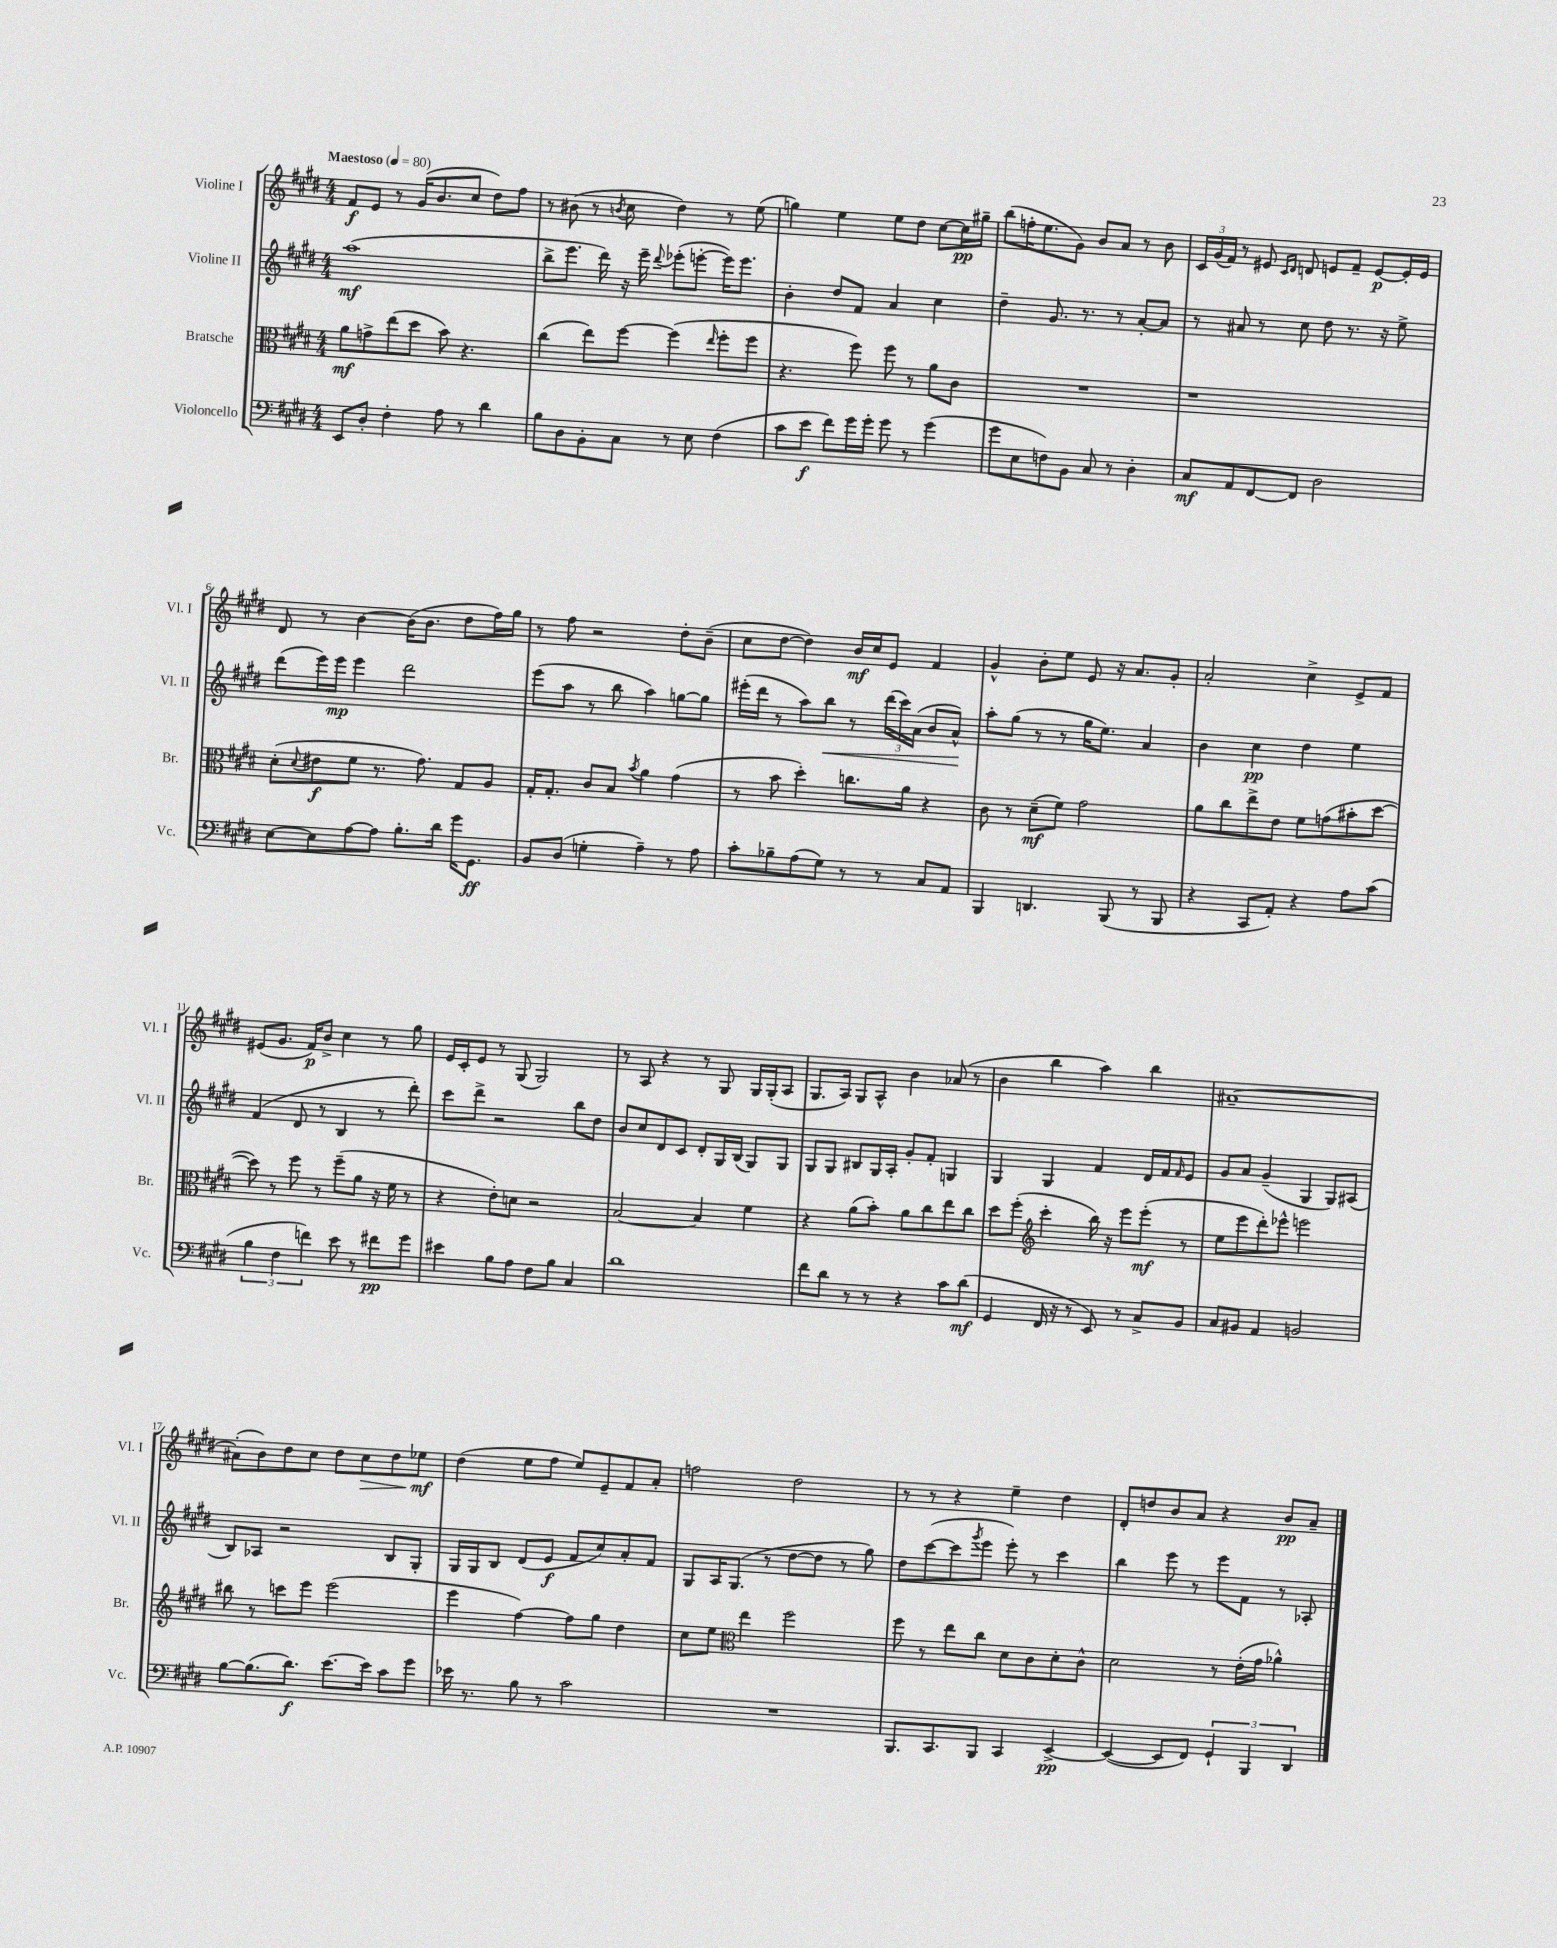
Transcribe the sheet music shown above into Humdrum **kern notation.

**kern	**dynam	**kern	**dynam	**kern	**dynam	**kern	**dynam
*part4	*part4	*part3	*part3	*part2	*part2	*part1	*part1
*staff4	*staff4	*staff3	*staff3	*staff2	*staff2	*staff1	*staff1
*I"Violoncello	*	*I"Bratsche	*	*I"Violine II	*	*I"Violine I	*
*I'Vc.	*	*I'Br.	*	*I'Vl. II	*	*I'Vl. I	*
*clefF4	*	*clefC3	*	*clefG2	*	*clefG2	*
*k[f#c#g#d#]	*	*k[f#c#g#d#]	*	*k[f#c#g#d#]	*	*k[f#c#g#d#]	*
*M4/4	*	*M4/4	*	*M4/4	*	*M4/4	*
*MM80	*	*MM80	*	*MM80	*	*MM80	*
=1	=1	=1	=1	=1	=1	=1	=1
!	!	!	!	!	!	!LO:TX:a:B:t=Maestoso	!
8EE/L	.	8a\L	mf	(1aa	mf	8f#/L	f
8D#'/J	.	8gn^\	.	.	.	8e/J	.
4F#'\	.	(8ee\	.	.	.	8r	.
.	.	8dd#\J	.	.	.	(16g#/KL	.
.	.	.	.	.	.	8.b/	.
8A\	.	8b\)	.	.	.	.	.
8r	.	4.r	.	.	.	8cc#/J	.
4d#\	.	.	.	.	.	8dd#\L)	.
.	.	.	.	.	.	8ff#\J	.
=2	=2	=2	=2	=2	=2	=2	=2
8B\L	.	(4cc#\	.	8bb^\L	.	8r	.
8D#\	.	.	.	8.eee\J	.	(8b#X\	.
8BB'\	.	8ee\L)	.	.	.	8r	.
.	.	.	.	16ddd#\)	.	.	.
.	.	.	.	.	.	8qbn/	.
8C#\J	.	[8ff#\J	.	16r	.	8cc#\	.
.	.	.	.	16eee~\	.	.	.
.	.	.	.	8qqddd#/	.	.	.
8r	.	(4ff#\]	.	(8eee-X'\L	.	4dd#\)	.
8E\	.	.	.	[8eeen'\J	.	.	.
.	.	16qqee/	.	.	.	.	.
(4F#\	.	8ff#'\L	.	16eee\KL])	.	8r	.
.	.	.	.	8.eee\J	.	.	.
.	.	8ff#\J	.	.	.	(8ee\	.
=3	=3	=3	=3	=3	=3	=3	=3
8c#\L	.	4.r	.	4b'\	.	4ggn\)	.
8e\J	f	.	.	.	.	.	.
8f#\L)	.	.	.	8dd#/L	.	4ee\	.
16g#\L	.	8ff#\)	.	8f#/J	.	.	.
16g#'\JJ	.	.	.	.	.	.	.
8g#\	.	8ff#\	.	4a/	.	8ee\L	.
8r	.	8r	.	.	.	8dd#\J	.
(4g#\	.	8a\L	.	4cc#\	.	[8cc#\L	.
.	.	8c#\J	.	.	.	16cc#\L]	pp
.	.	.	.	.	.	16gg#X~\JJ	.
=4	=4	=4	=4	=4	=4	=4	=4
8g#\L	.	1r	.	4dd#~\	.	(8bb\L	.
8E\	.	.	.	.	.	16ffn'\K	.
.	.	.	.	.	.	8.ee\	.
8Fn\)	.	.	.	8.g#/	.	.	.
8BB\J	.	.	.	.	.	8g#\J)	.
.	.	.	.	8.r	.	.	.
8C#/	.	.	.	.	.	8b/L	.
8r	.	.	.	8r	.	8a/J	.
4D#'\	.	.	.	[8a'/L	.	8r	.
.	.	.	.	8a/J]	.	8b\	.
=5	=5	=5	=5	=5	=5	=5	=5
8C#/L	mf	1r	.	8r	.	24c#/LL	.
.	.	.	.	.	.	(24g#/	.
.	.	.	.	.	.	24f#/JJ)	.
8AA/	.	.	.	8a#X/	.	8r	.
[8FF#/	.	.	.	8r	.	8e#X/	.
.	.	.	.	.	.	16qqc#/LL	.
.	.	.	.	.	.	16qqd#/JJ	.
8FF#/J]	.	.	.	8cc#\	.	8dn/	.
2D#\	.	.	.	8dd#\	.	8en/L	.
.	.	.	.	8.r	.	8f#~/J	.
.	.	.	.	.	.	[8e/L	p
.	.	.	.	16r	.	.	.
.	.	.	.	8ee^\	.	16e'/L]	.
.	.	.	.	.	.	16e/JJ	.
!!LO:LB:g=z
=6	=6	=6	=6	=6	=6	=6	=6
[8E\L	.	(8d#'\L	.	(8ddd#\L	.	8d#/	.
.	.	8qqd#/	.	.	.	.	.
8E\]	.	8e#X\	f	16eee\L)	.	8r	.
.	.	.	.	16eee\JJ	mp	.	.
[8A\	.	8f#\J	.	4eee\	.	[4b\	.
8A\J]	.	8.r	.	.	.	.	.
8.B'\L	.	.	.	2ddd#\	.	(16b\KL]	.
.	.	8.g#\)	.	.	.	8.b\J	.
16d#\Jk	.	.	.	.	.	.	.
16g#\KL	.	8G#/L	.	.	.	8dd#\L	.
8.GG#\J	ff	.	.	.	.	.	.
.	.	8A/J	.	.	.	16ff#\L)	.
.	.	.	.	.	.	16gg#\JJ	.
=7	=7	=7	=7	=7	=7	=7	=7
8BB/L	.	16G#'/KL	.	(8eee\L	.	8r	.
.	.	8.G#'/J	.	.	.	.	.
(8D#/J	.	.	.	8aa\J	.	8ff#\	.
4Gn'\	.	8c#/L	.	8r	.	2r	.
.	.	8B/J	.	8bb\	.	.	.
.	.	8qb/	.	.	.	.	.
4A~\)	.	4a\	.	4aa\)	.	.	.
8r	.	(4g#\	.	[8ggn\L	.	8dd#'\L	.
8A\	.	.	.	8gg\J]	.	(8b~\J	.
=8	=8	=8	=8	=8	=8	=8	=8
8c#'\L	.	8r	.	(16eee#X'\LL	.	8cc#\L	.
.	.	.	.	16ddd#\JJ	.	.	.
8B-X~\	.	8b\	.	8r	.	[8dd#\J	.
(8A\	.	4dd#'\)	.	8aa\L)	.	4dd#\])	.
!	!	!	!	!	!LO:HP:b	!	!
8G#\J)	.	.	.	8bb\J	<	.	.
8r	.	8.ccn\L	.	8r	.	16b/LL	mf
.	.	.	.	.	.	16cc#/J	.
8r	.	.	.	(24ddd#\LL	.	8e/J	.
.	.	.	.	24ccc#\)	.	.	.
.	.	16a\Jk	.	.	.	.	.
.	.	.	.	(24a\JJ	.	.	.
8C#/L	.	4r	.	8b/L	.	4f#/	.
8AA/J	.	.	.	8a^^/J)	.	.	.
.	.	.	.	.	[	.	.
=9	=9	=9	=9	=9	=9	=9	=9
4BBB/	.	8c#\	.	8aa'\L	.	4g#^^/	.
.	.	8r	.	(8gg#\J	.	.	.
4.DDn/	.	(8d#~\L	mf	8r	.	8b'\L	.
.	.	8f#\J)	.	8r	.	8ee\J	.
.	.	2g#\	.	16gg#\KL	.	8e/	.
.	.	.	.	8.ee\J)	.	.	.
(8BBB/	.	.	.	.	.	16r	.
.	.	.	.	.	.	8.a/L	.
8r	.	.	.	4a/	.	.	.
8BBB/	.	.	.	.	.	8g#'/J	.
=10	=10	=10	=10	=10	=10	=10	=10
4r	.	8a\L	.	4b\	.	2a'/	.
.	.	8cc#\	.	.	.	.	.
8CC#/L	.	8ee^\	.	4cc#\	pp	.	.
8AA'/J)	.	8e\J	.	.	.	.	.
4r	.	8f#\L	.	4dd#\	.	4cc#^\	.
.	.	(8gn\	.	.	.	.	.
8A\L	.	8b#X'\	.	4ee\	.	8e^/L	.
(8c#\J	.	[8dd#\J	.	.	.	8f#/J	.
!!LO:LB:g=z
=11	=11	=11	=11	=11	=11	=11	=11
6B\	.	8dd#\])	.	(4f#/	.	(8e#X/L	.
.	.	8r	.	.	.	8.g#/J	.
6F#\	.	.	.	.	.	.	.
.	.	8ff#\	.	8d#/	.	.	.
.	.	.	.	.	.	16f#/KL)	p
6fn\)	.	.	.	.	.	.	.
.	.	8r	.	8r	.	8b^/J	.
8e\	.	(8ff#~\L	.	4B/	.	4cc#\	.
8r	.	8a\J	.	.	.	.	.
8f#X\L	pp	16r	.	8r	.	8r	.
.	.	16f#\	.	.	.	.	.
8g#\J	.	8r	.	8ddd#'\)	.	8gg#\	.
=12	=12	=12	=12	=12	=12	=12	=12
4e#X\	.	4r	.	8ccc#\L	.	16e/LL	.
.	.	.	.	.	.	16c#'/J	.
.	.	.	.	8ddd#^\J	.	8e/J	.
8B\L	.	8e'\L)	.	2r	.	8r	.
8A\J	.	8dn\J	.	.	.	(8G#/	.
8F#\L	.	2r	.	.	.	2G#/)	.
8B\J	.	.	.	.	.	.	.
4C#/	.	.	.	8bb\L	.	.	.
.	.	.	.	8dd#\J	.	.	.
=13	=13	=13	=13	=13	=13	=13	=13
1d#	.	[2B/	.	8b/L	.	8r	.
.	.	.	.	8cc#/	.	8A/	.
.	.	.	.	8d#/	.	4r	.
.	.	.	.	8c#/J	.	.	.
.	.	4B/]	.	8d#'/L	.	8r	.
.	.	.	.	16G#/L	.	8G#/	.
.	.	.	.	(16B/JJ	.	.	.
.	.	4f#\	.	8G#/L)	.	16G#/LL	.
.	.	.	.	.	.	(16G#'/J	.
.	.	.	.	8G#/J	.	8A/J	.
=14	=14	=14	=14	=14	=14	=14	=14
8f#\L	.	4r	.	8G#/L	.	8.G#/L	.
8d#\J	.	.	.	8G#/J	.	.	.
.	.	.	.	.	.	16A/Jk)	.
8r	.	(8a\L	.	8B#X/L	.	8G#/L	.
8r	.	8b'\J)	.	16G#/L	.	8A^^/J	.
.	.	.	.	16A'/JJ	.	.	.
4r	.	8a\L	.	8g#'/L	.	4b\	.
.	.	8cc#\	.	8f#'/J	.	.	.
8c#\L	.	8ee\	.	4Gn/	.	(8a-X/	.
(8d#\J	mf	8cc#\J	.	.	.	8r	.
=15	=15	=15	=15	=15	=15	=15	=15
4GG#/	.	8dd#\L	.	4G#/	.	4b\	.
.	.	(8ff#'\J	.	.	.	.	.
*	*	*clefG2	*	*	*	*	*
16FF#/	.	4ccc#'\	.	4G#/	.	4bb\	.
16r	.	.	.	.	.	.	.
8r	.	.	.	.	.	.	.
8EE/)	.	16bb\)	.	4f#/	.	4aa\)	.
.	.	16r	.	.	.	.	.
8r	.	8eee\L	.	.	.	.	.
8C#^/L	.	(8eee'\J	mf	16d#/LL	.	4bb\	.
.	.	.	.	16f#/J	.	.	.
.	.	.	.	16qqf#/	.	.	.
8BB/J	.	8r	.	8e/J	.	.	.
=16	=16	=16	=16	=16	=16	=16	=16
8C#/L	.	8ee\L	.	8g#/L	.	[1a#X~	.
8BB#X/J	.	8eee\	.	8a/J	.	.	.
4AA/	.	8ddd#'\)	.	(4g#~/	.	.	.
.	.	8eee-X^^\J	.	.	.	.	.
2BBn/	.	2eeen\	.	4G#/	.	.	.
.	.	.	.	8G#/L)	.	.	.
.	.	.	.	(8A#X/J	.	.	.
!!LO:LB:g=z
=17	=17	=17	=17	=17	=17	=17	=17
[8B\L	.	8bb#X\	.	8B/L)	.	(8a#X'\L]	.
(8.B\]	.	8r	.	8A-X/J	.	8b\)	.
.	.	8cccn\L	.	2r	.	8dd#\	.
8.d#\J)	f	.	.	.	.	.	.
.	.	8eee\J	.	.	.	8cc#\J	.
[8.e\L	.	(2eee\	.	.	.	8dd#\L	.
!	!	!	!	!	!	!	!LO:HP:b
.	.	.	.	.	.	8cc#\	>
16e\Jk]	.	.	.	.	.	.	.
8c#\L	.	.	.	8B/L	.	8dd#\	.
8g#\J	.	.	.	8G#'/J	.	8ee-X\J	mf
.	.	.	.	.	.	.	]
=18	=18	=18	=18	=18	=18	=18	=18
16e-X\	.	4eee\	.	16G#/LL	.	(4dd#\	.
8.r	.	.	.	16G#/J	.	.	.
.	.	.	.	8B/J	.	.	.
8B\	.	[4ff#\)	.	(8d#/L	.	8ee\L	.
8r	.	.	.	8e/J	f	8ff#\J	.
2c#\	.	8ff#\L]	.	8f#/L	.	8ee/L)	.
.	.	8gg#\J	.	8cc#/)	.	8e~/	.
.	.	4dd#\	.	8a'/	.	8f#/	.
.	.	.	.	8f#/J	.	8a'/J	.
=19	=19	=19	=19	=19	=19	=19	=19
1r	.	8cc#\L	.	8G#/L	.	2ffn\	.
.	.	8ee\J	.	16A/K	.	.	.
.	.	.	.	(8.G#/J	.	.	.
*	*	*clefC3	*	*	*	*	*
.	.	4ee\	.	.	.	.	.
.	.	.	.	8r	.	.	.
.	.	2ff#\	.	[8dd#\L	.	2dd#\	.
.	.	.	.	8dd#\J]	.	.	.
.	.	.	.	8r	.	.	.
.	.	.	.	8gg#\)	.	.	.
=20	=20	=20	=20	=20	=20	=20	=20
8.BBB/L	.	8ff#\	.	8dd#\L	.	8r	.
.	.	8r	.	([8ccc#\	.	8r	.
8.CC#/	.	.	.	.	.	.	.
.	.	8ee\L	.	8ccc#\]	.	4r	.
.	.	.	.	8qggg#/	.	.	.
8BBB/J	.	8cc#\J	.	8eee\J	.	.	.
4CC#/	.	8d#\L	.	8eee'\)	.	4ee~\	.
.	.	8c#\	.	8r	.	.	.
[4EE^/	pp	8d#'\	.	4ccc#\	.	4dd#\	.
.	.	8c#^^\J	.	.	.	.	.
=21	=21	=21	=21	=21	=21	=21	=21
(4EE/_	.	2d#\	.	4bb\	.	8d#'/L	.
.	.	.	.	.	.	8ddn/	.
8EE/L]	.	.	.	8eee\	.	8b/	.
8FF#/J)	.	.	.	8r	.	8a/J	.
6GG#`/	.	8r	.	8eee\L	.	4r	.
.	.	(16e'\LL	.	8f#\J	.	.	.
6BBB/	.	.	.	.	.	.	.
.	.	16g#\JJ	.	.	.	.	.
.	.	4a-X^^\)	.	8r	.	8b/L	pp
6DD#/	.	.	.	.	.	.	.
.	.	.	.	8A-X'/	.	8a~/J	.
==	==	==	==	==	==	==	==
*-	*-	*-	*-	*-	*-	*-	*-
